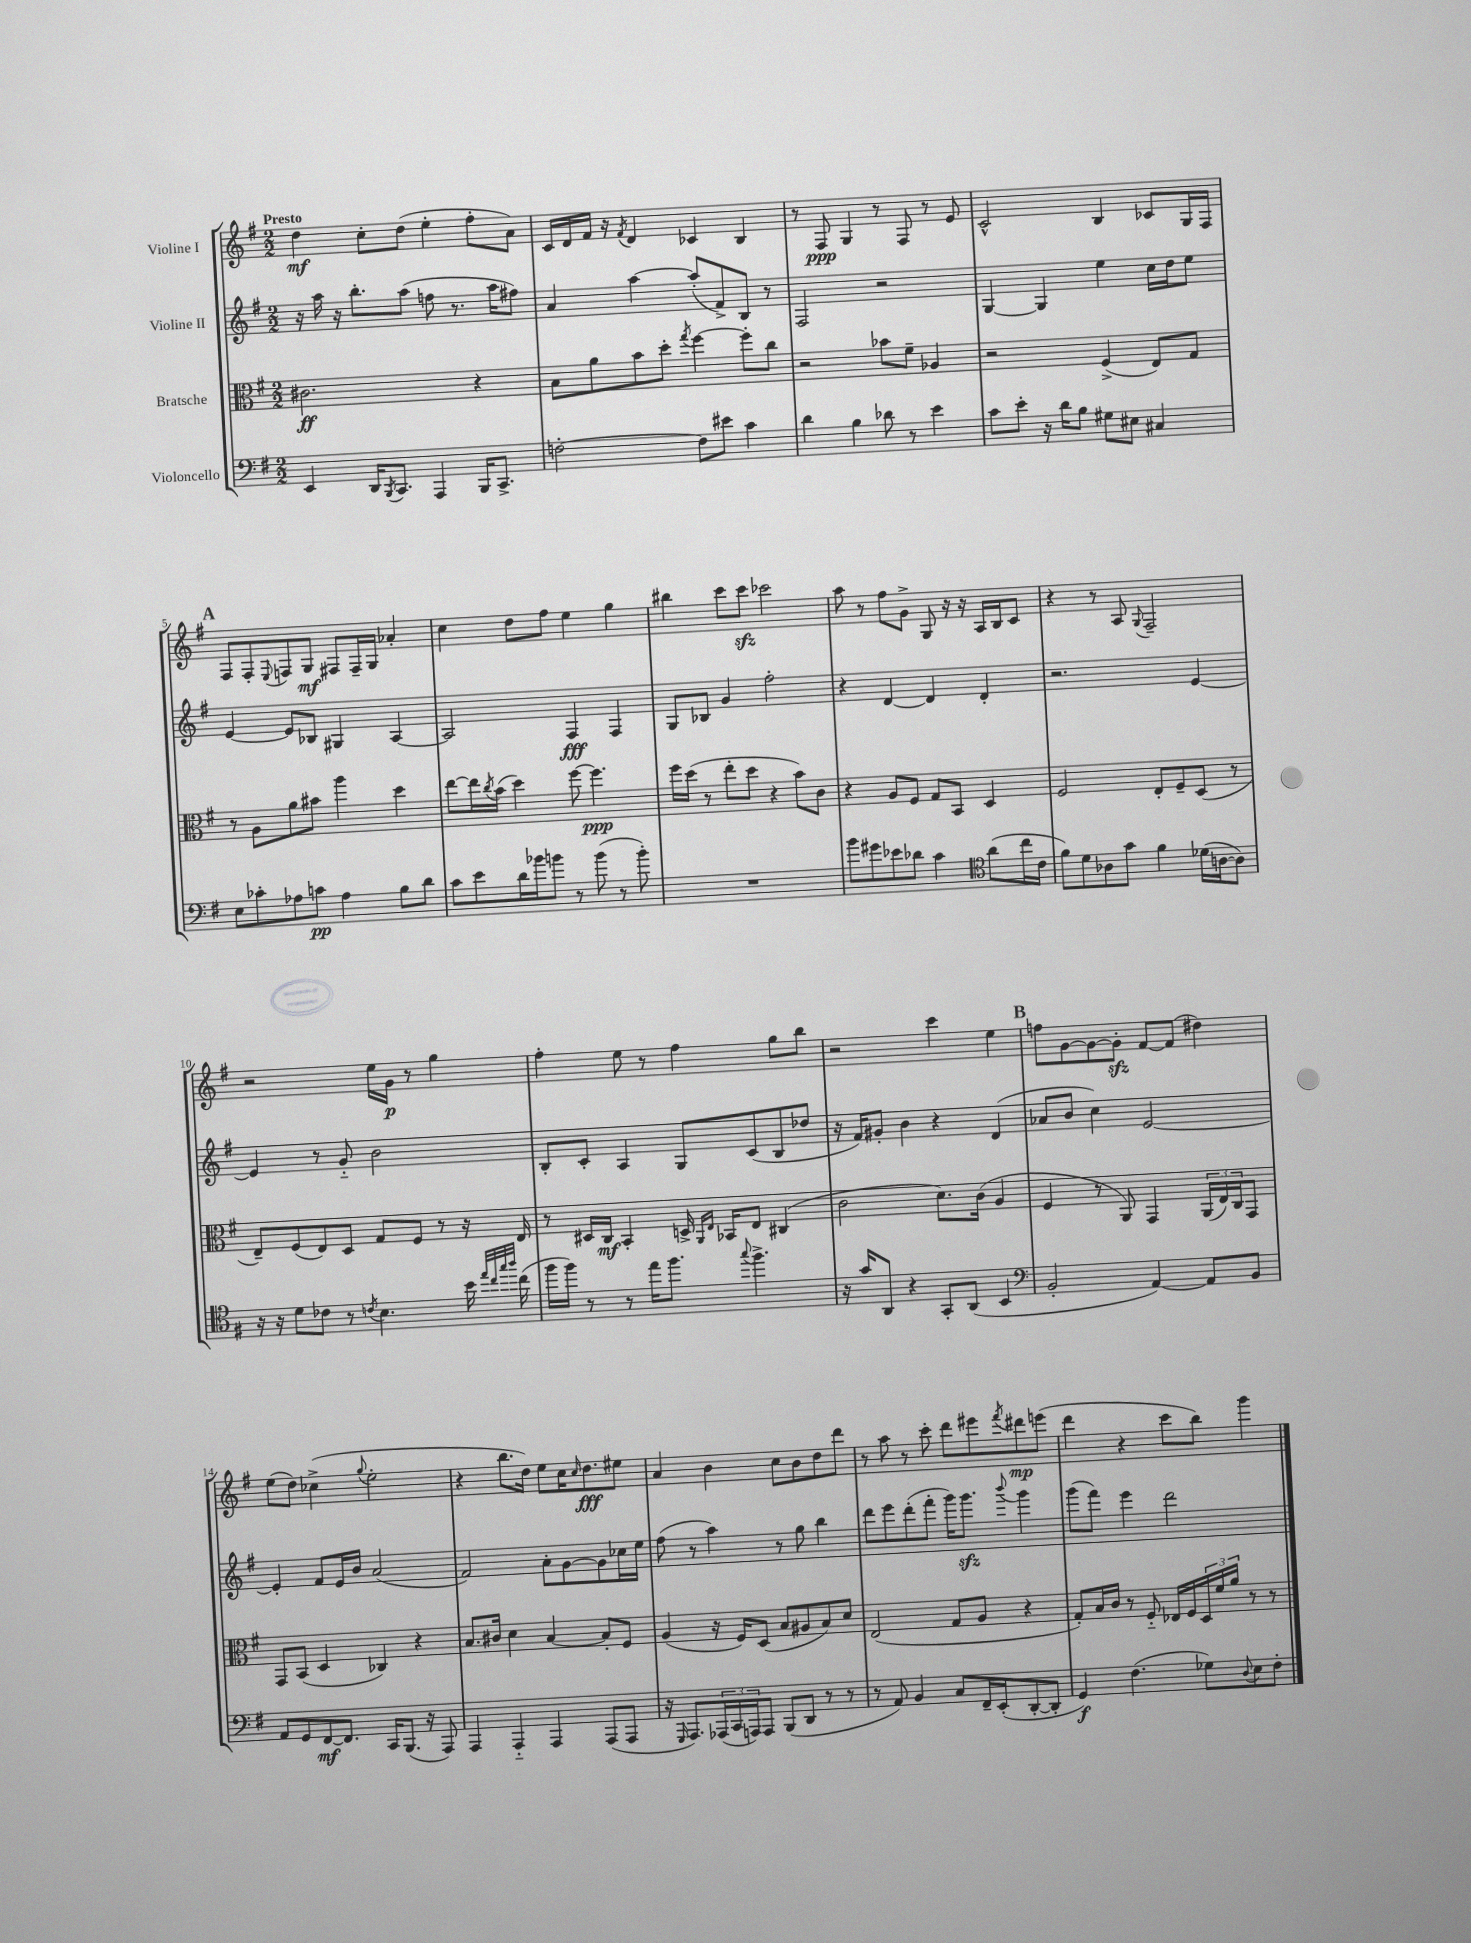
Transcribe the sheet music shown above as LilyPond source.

<<
\new StaffGroup <<
\new Staff = "s0" \with { instrumentName = "Violine I" } {
    \clef treble \key g \major \numericTimeSignature \time 2/2 \tempo "Presto"
    d''4\mf c''8-. d''8( e''4-. fis''8-. a'8) |
    c'16 d'16 fis'16 r16 \acciaccatura { fis'8 } d'4 ces'4 b4 |
    r8 fis8\ppp g4 r8 fis8 r8 e'8 |
    c'2-^ b4 ces'8 g16 fis16 |
    \mark \markup { \bold "A" } fis8 fis8-. \appoggiatura { e8 } f8 g8\mf fis8 fis16-- g16 aes'4-. |
    c''4 d''8 fis''8 e''4 g''4 |
    bis''4 c'''8 c'''8\sfz ces'''2 |
    a''8 r8 fis''8 g'8-> g8 r16 r16 a16 b16 c'8 |
    r4 r8 a8 \appoggiatura { g8 } fis2-- |
    r2 e''16 g'16\p r8 g''4 |
    fis''4-. e''8 r8 fis''4 g''8 b''8 |
    r2 c'''4 e''4 |
    \mark \markup { \bold "B" } f''8 g'8~ g'8~ g'8-.\sfz fis'8~ fis'8( dis''4) |
    e''8( d''8) ces''4->( \appoggiatura { g''8 } e''2-. |
    r4 b''8. d''16) e''8 c''16 \grace { c''16 } d''8.\fff eis''8 |
    a'4 b'4 c''8 b'8 d''8 d'''8 |
    r8 a''8 r8 c'''8-. d'''8 eis'''8 \acciaccatura { fis'''8 } dis'''8\mp e'''8( |
    d'''4 r4 c'''8 b''8) g'''4 \bar "|." |
}
\new Staff = "s1" \with { instrumentName = "Violine II" } {
    \clef treble \key g \major \numericTimeSignature \time 2/2
    r16 a''16 r16 b''8.-. a''8( f''8 r8. a''16 fis''8) |
    a'4 a''4~ a''8-.( fis'8->) b8 r8 |
    fis2 r2 |
    g4~ g4 e''4 c''16 d''16 e''8 |
    \mark \markup { \bold "A" } e'4~ e'8 bes8 gis4 a4~ |
    a2 fis4\fff fis4 |
    g8 bes8 g'4 fis''2-. |
    r4 d'4~ d'4 d'4-. |
    r2. e'4~ |
    e'4 r8 g'8-_ b'2 |
    b8-. c'8-. a4 g8 c'8( b8 des''8 |
    r16 fis'16) gis'8-. b'4 r4 d'4( |
    \mark \markup { \bold "B" } aes'8 b'8 c''4) e'2~ |
    e'4-. fis'8 e'16 b'16 a'2( |
    fis'2) a'8-. g'8~ g'8 ces''16 e''16 |
    fis''8( r8 a''4) r8 g''8 b''4 |
    d'''8 e'''8 d'''8-.( fis'''8-. g'''16) g'''8.\sfz \appoggiatura { b'''8 } g'''4 |
    g'''8( fis'''8) e'''4 d'''2 \bar "|." |
}
\new Staff = "s2" \with { instrumentName = "Bratsche" } {
    \clef alto \key g \major \numericTimeSignature \time 2/2
    cis'2.\ff r4 |
    b8 a'8 b'8 d''8-. \acciaccatura { g''8 } fis''4~ fis''8-. c''8 |
    r2 bes'8 fis'8-- aes4 |
    r2 fis4->( e8) g8 |
    \mark \markup { \bold "A" } r8 a8 a'8 bis'8 a''4 d''4 |
    e''8~ e''16 \acciaccatura { c''8 } b'16( d''4) fis''8~ fis''4.\ppp |
    fis''16 d''16( r8 e''8-. d''8 r4 b'8) c'8 |
    r4 a8 fis8 g8 b,8 d4 |
    fis2 e8-. fis8-- d8( r8 |
    e8--) fis8( e8) d8 g8 fis8 r8 r16 e16 |
    r8 dis16 c16\mf b,4-. d16-> \grace { a,16 e16 } bes,16 e8 cis4( |
    c'2 d'8.) c'16( a4 |
    \mark \markup { \bold "B" } fis4 r8 a,8) g,4 \tuplet 3/2 { a,16( e16) c16 } g,8 |
    g,8 b,8( d4 ces4) r4 |
    b8. cis'16 d'4 b4~ b8-. fis8 |
    a4( r16 fis16) d8( b8 ais8 b8) d'8 |
    e2( g8 a8 r4 |
    g8-.) b16 c'16 r8 fis8-_ ees16 fis16 \tuplet 3/2 { d16 fis'16 a'16 } r8 r8 \bar "|." |
}
\new Staff = "s3" \with { instrumentName = "Violoncello" } {
    \clef bass \key g \major \numericTimeSignature \time 2/2
    e,4 d,16 \acciaccatura { b,,8 } c,8. a,,4 b,,16 c,8.-> |
    f2~-. f8 eis'8 c'4 |
    d'4 b4 des'8 r8 e'4 |
    c'8 e'8-. r16 d'16 b8 gis8 eis8 cis4 |
    \mark \markup { \bold "A" } e8 ces'8-. aes8 c'8\pp aes4 b8 d'8 |
    c'8 e'8 d'16 bes'16 b'8 r8 b'8( r8 b'8-.) |
    R1 |
    b'8 gis'8 ees'8 des'8 c'4 \clef tenor a'8( c''16 c'16 |
    fis'8) d'8 aes8 g'8 fis'4 des'16( a16~ a8) |
    r16 r16 d'8 ces'8 r8 \acciaccatura { c'8 } b4. b'16 \grace { e''32 c''32 g''32 a''32 } c''16( |
    fis''16 fis''16) r8 r8 e''16 fis''8. \appoggiatura { g''8 } fis''4.-> |
    r16 g'16 a,8 r4 g,8-. a,8( b,4 |
    \mark \markup { \bold "B" } \clef bass b,2-. a,4~) a,8 b,8 |
    a,8 g,8 fis,8~\mf fis,8. c,16 b,,8.( r16 a,,8) |
    a,,4 a,,4-_ a,,4 a,,8( a,,8 |
    r16 \grace { g,,16 } a,,8.) \tuplet 3/2 { aes,,16( c,16 a,,16) } a,,8 b,,8( d,8 r8 r8 |
    r8 a,8) b,4 c8 fis,16-- e,16-.( d,8~-. d,8-. |
    g,4\f) fis4.( ges8) \appoggiatura { d8 } e8 fis8-. \bar "|." |
}
>>
>>
